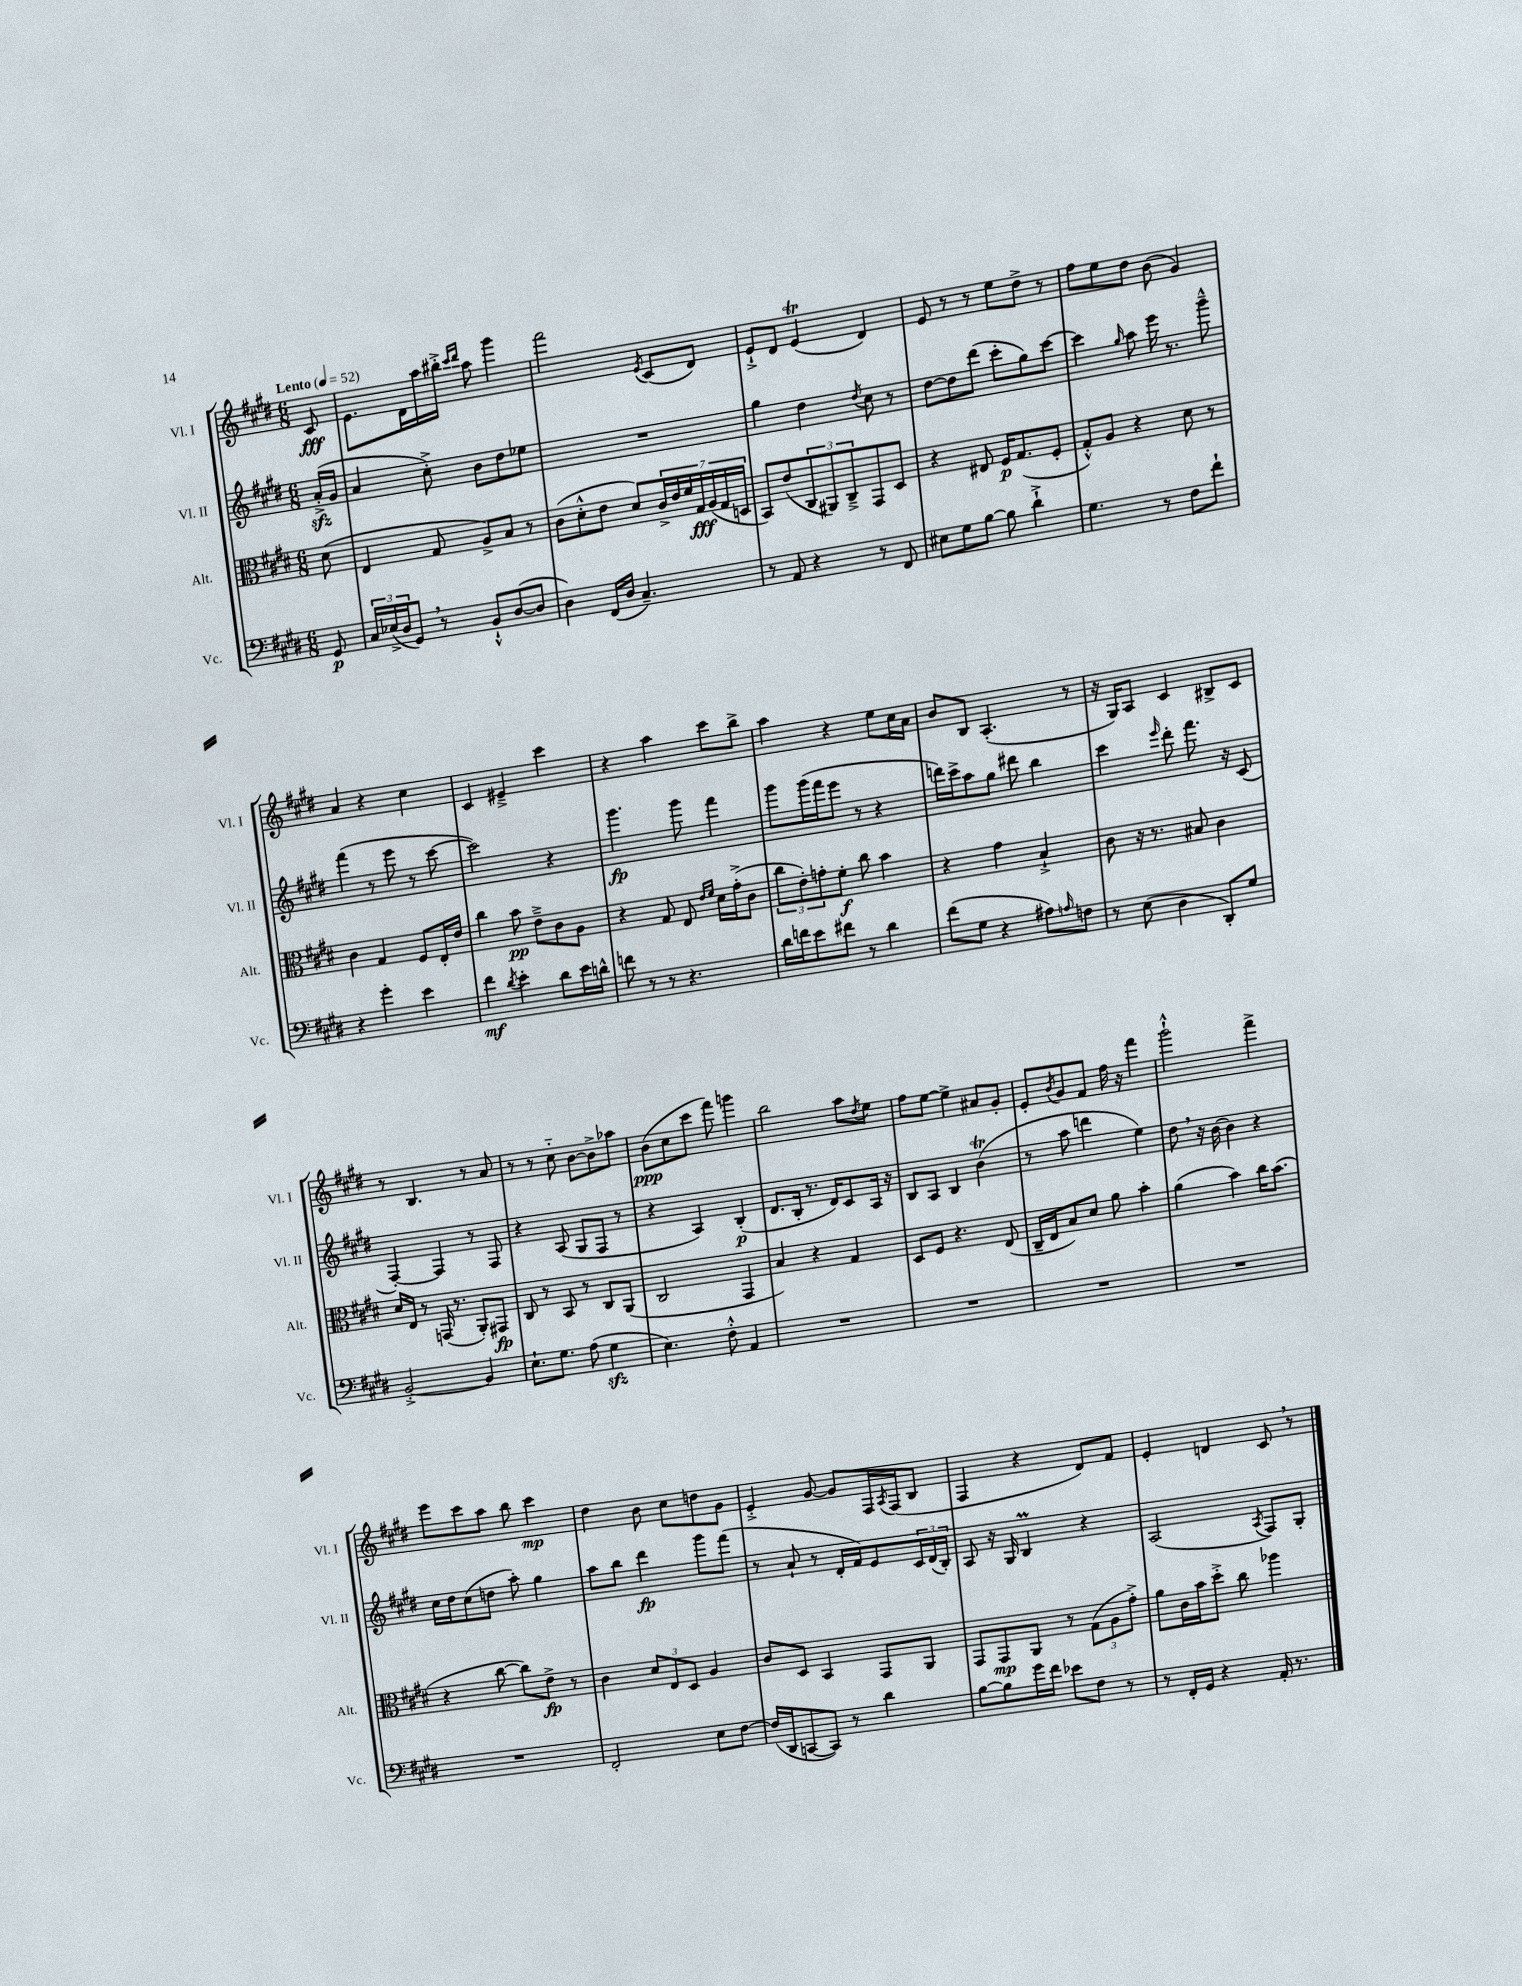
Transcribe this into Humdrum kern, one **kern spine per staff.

**kern	**dynam	**kern	**dynam	**kern	**dynam	**kern	**dynam
*part4	*part4	*part3	*part3	*part2	*part2	*part1	*part1
*staff4	*staff4	*staff3	*staff3	*staff2	*staff2	*staff1	*staff1
*I"Vc.	*	*I"Alt.	*	*I"Vl. II	*	*I"Vl. I	*
*I'Vc.	*	*I'Alt.	*	*I'Vl. II	*	*I'Vl. I	*
*clefF4	*	*clefC3	*	*clefG2	*	*clefG2	*
*k[f#c#g#d#]	*	*k[f#c#g#d#]	*	*k[f#c#g#d#]	*	*k[f#c#g#d#]	*
*M6/8	*	*M6/8	*	*M6/8	*	*M6/8	*
*MM52	*	*MM52	*	*MM52	*	*MM52	*
=	=	=	=	=	=	=	=
!	!	!	!	!	!	!LO:TX:a:B:t=Lento	!
8GG#/	p	(8d#\	.	(16azz'^/LL	.	8c#/	fff
.	.	.	.	16g#/JJ	.	.	.
=1	=1	=1	=1	=1	=1	=1	=1
24C#/LL	.	4E/	.	4a/	.	8.e\L	.
(24E-X^/	.	.	.	.	.	.	.
24D#/J	.	.	.	.	.	.	.
8GG#,/J)	.	.	.	.	.	.	.
.	.	.	.	.	.	16d#\L	.
8r	.	8G#/	.	8cc#'^\)	.	16aa\	.
.	.	.	.	.	.	16bb#X'^\JJ	.
.	.	.	.	.	.	16qqccc#/LL	.
.	.	.	.	.	.	16qqddd#/JJ	.
8BB`^^/L	.	8A^/L)	.	8b\L	.	8aa\	.
([8D#/	.	8B/J	.	8dd#\	.	4ggg#\	.
8D#/J]	.	8r	.	8ee-X\J	.	.	.
=2	=2	=2	=2	=2	=2	=2	=2
4D#\)	.	(8c#\L	.	2.r	.	2fff#\	.
.	.	8d#'^^\	.	.	.	.	.
(16FF#/LL	.	8e\J	.	.	.	.	.
16D#/JJ	.	.	.	.	.	.	.
4.C#~/)	.	8d#/L)	.	.	.	.	.
.	.	.	.	.	.	8qe/	.
.	.	28c#^/L	.	.	.	(8c#/L	.
.	.	28e/	.	.	.	.	.
.	.	28f#/	.	.	.	.	.
.	.	28G#/	fff	.	.	.	.
.	.	.	.	.	.	8d#/J)	.
.	.	(28A/	.	.	.	.	.
.	.	28G#/	.	.	.	.	.
.	.	28Dn/JJ	.	.	.	.	.
=3	=3	=3	=3	=3	=3	=3	=3
8r	.	8BB/L)	.	4gg#\	.	8e`^/L	.
8AA/	.	(8e/	.	.	.	8d#/J	.
4r	.	12C#/	.	4dd#\	.	(4eT/	.
.	.	12AA#X/)	.	.	.	.	.
.	.	12C#~^/	.	.	.	.	.
.	.	.	.	8qdd#/	.	.	.
8r	.	8GG#/	.	8cc#\	.	4d#/)	.
8FF#/	.	8D#/J	.	8r	.	.	.
=4	=4	=4	=4	=4	=4	=4	=4
8E#X\L	.	4r	.	[8dd#\L	.	8e/	.
8G#\	.	.	.	8dd#\]	.	8r	.
[8B\J	.	8E#X/	.	(8ddd#\J	.	8r	.
8B\]	.	16F#/KL	p	8ccc#'\L	.	8ee\L	.
.	.	(8.G#/	.	.	.	.	.
4d#`^\	.	.	.	8gg#\)	.	8dd#^\J	.
.	.	8F#'/J	.	[8ccc#\J	.	8r	.
=5	=5	=5	=5	=5	=5	=5	=5
4.G#\	.	8G#'^^/L)	.	4ccc#\]	.	8ff#\L	.
.	.	8A/J	.	.	.	8ee\	.
.	.	.	.	16qqgg#/	.	.	.
.	.	4r	.	8aa\	.	8dd#\J	.
8r	.	.	.	16eee\	.	(8b\	.
.	.	.	.	8.r	.	.	.
8F#\L	.	8d#\	.	.	.	4g#/)	.
8f#`\J	.	8r	.	8ggg#~^^\	.	.	.
!!LO:LB:g=z
=6	=6	=6	=6	=6	=6	=6	=6
4r	.	4c#\	.	(4fff#\	.	4a/	.
4g#'\	.	4G#/	.	8r	.	4r	.
.	.	.	.	8eee\	.	.	.
4e\	.	8F#/L	.	8r	.	4cc#\	.
.	.	16E'/L	.	[8ccc#\	.	.	.
.	.	16e/JJ	.	.	.	.	.
=7	=7	=7	=7	=7	=7	=7	=7
4f#\	mf	4cc#\	.	2ccc#\])	.	4c#/	.
8qd#/	.	.	.	.	.	.	.
4e'\	.	8b\	pp	.	.	4e#X~^/	.
.	.	8e~^\L	.	.	.	.	.
8d#\L	.	8c#\	.	4r	.	4ccc#\	.
16e\L	.	8A\J	.	.	.	.	.
16dn^^\JJ	.	.	.	.	.	.	.
=8	=8	=8	=8	=8	=8	=8	=8
8fn\	.	4r	.	4.ggg#\	fp	4r	.
8r	.	.	.	.	.	.	.
8r	.	8G#/	.	.	.	4aa\	.
4.r	.	8E/	.	8ggg#\	.	.	.
.	.	16qqe/LL	.	.	.	.	.
.	.	16qqf#/JJ	.	.	.	.	.
.	.	16d#\LL	.	4fff#\	.	8ccc#\L	.
.	.	(16g#'^\J	.	.	.	.	.
.	.	8c#\J	.	.	.	8bb^\J	.
=9	=9	=9	=9	=9	=9	=9	=9
16d#\LL	.	12cc#\L	.	8ggg#\L	.	4aa\	.
16fn\J	.	.	.	.	.	.	.
.	.	12e'\)	.	.	.	.	.
8e\	.	.	.	(16ggg#\L	.	.	.
.	.	12gn'\	.	.	.	.	.
.	.	.	.	16fff#\J	.	.	.
8f#X\J	.	8f#'\J	f	8eee\J	.	4r	.
8r	.	8cc#\	.	8r	.	.	.
4d#\	.	4b\	.	4r	.	8ee\L	.
.	.	.	.	.	.	16cc#\L	.
.	.	.	.	.	.	16a\JJ	.
=10	=10	=10	=10	=10	=10	=10	=10
(8f#\L	.	4r	.	16dddn\LL)	.	8b/L	.
.	.	.	.	16ccc#^\J	.	.	.
8G#\J	.	.	.	8aa\	.	8B/J	.
4r	.	4g#\	.	8gg#\J	.	(4.A'/	.
.	.	.	.	8ddd#X\	.	.	.
8A#X\L)	.	4B`^/	.	4bb\	.	.	.
16qqAn/	.	.	.	.	.	.	.
8Fn\J	.	.	.	.	.	8r	.
=11	=11	=11	=11	=11	=11	=11	=11
8r	.	8c#\	.	4ccc#\	.	16r	.
.	.	.	.	.	.	16G#/KL)	.
(8E\	.	16r	.	.	.	8A/J	.
.	.	8.r	.	.	.	.	.
.	.	.	.	16qqeee/	.	.	.
4D#\	.	.	.	8ddd#'\	.	4c#/	.
.	.	8B#X/	.	8.fff#\	.	.	.
8DD#'/L)	.	4c#\	.	.	.	8B#X^/L	.
.	.	.	.	16r	.	.	.
8G#/J	.	.	.	(8c#/	.	8c#/J	.
!!LO:LB:g=z
=12	=12	=12	=12	=12	=12	=12	=12
[2BB'^/	.	16d#/LL	.	[4F#'/)	.	8r	.
.	.	16E/JJ	.	.	.	.	.
.	.	8r	.	.	.	4.B/	.
.	.	(16GGn/	.	4F#/]	.	.	.
.	.	8.r	.	.	.	.	.
4BB/]	.	8AA'/L)	.	8r	.	8r	.
.	.	8GG#X/J	fp	8F#/	.	8a/	.
=13	=13	=13	=13	=13	=13	=13	=13
8.E`\L	.	8C#/	.	4r	.	8r	.
.	.	8r	.	.	.	8r	.
8.G#\J	.	.	.	.	.	.	.
.	.	8BB/	.	(8A/	.	8cc#\	.
(8A\	.	8r	.	8G#/L	.	[8b\L	.
4G#zz\	.	8C#/L	.	8F#/J	.	8b^\]	.
.	.	(8AA/J	.	8r	.	8aa-X\J	.
=14	=14	=14	=14	=14	=14	=14	=14
4.E\)	.	2C#/	.	4r	.	(8b\L	ppp
.	.	.	.	.	.	8cc#\	.
.	.	.	.	4A/)	.	8ccc#\J	.
8F#'^^\	.	.	.	.	.	8fff#\)	.
4AA/	.	4GG#/	.	(4B'/	p	4gggn\	.
=15	=15	=15	=15	=15	=15	=15	=15
2.r	.	4B/)	.	8.d#/L	.	2bb\	.
.	.	.	.	16B'/Jk	.	.	.
.	.	4r	.	8.r	.	.	.
.	.	.	.	16d#/KL)	.	.	.
.	.	4G#/	.	8c#/	.	8aa\L	.
.	.	.	.	.	.	8qdd#/	.
.	.	.	.	16A/Jk	.	8ee\J	.
.	.	.	.	16r	.	.	.
=16	=16	=16	=16	=16	=16	=16	=16
2.r	.	8D#/L	.	8B/L	.	8ff#\L	.
.	.	8F#/J	.	8A/J	.	[8ee\J	.
.	.	4.r	.	4B/	.	4ee^\]	.
.	.	.	.	(4bT\	.	8a#X/L	.
.	.	(8E/	.	.	.	8g#'/J	.
=17	=17	=17	=17	=17	=17	=17	=17
2.r	.	16C#~/LL	.	8r	.	8e'/L	.
.	.	16E/J	.	.	.	.	.
.	.	.	.	.	.	8qb/	.
.	.	8B/)	.	8aa\	.	8g#/	.
.	.	8d#/J	.	4dddn\	.	8f#/J	.
.	.	8a\	.	.	.	16ff#\	.
.	.	.	.	.	.	16r	.
.	.	4b'\	.	4ee\)	.	4fff#\	.
=18	=18	=18	=18	=18	=18	=18	=18
2.r	.	(4a\	.	8dd#,\	.	2ggg#`^^\	.
.	.	.	.	16r	.	.	.
.	.	.	.	[16b\	.	.	.
.	.	4b\)	.	4b\]	.	.	.
.	.	16cc#\KL	.	4r	.	4fff#^\	.
.	.	(8.b\J	.	.	.	.	.
!!LO:LB:g=z
=19	=19	=19	=19	=19	=19	=19	=19
2.r	.	4r	.	16cc#\LL	.	8eee\L	.
.	.	.	.	16dd#\J	.	.	.
.	.	.	.	(8cc#\	.	8ccc#\	.
.	.	[8cc#\	.	8ddn\J	.	8aa\J	.
.	.	8cc#\L])	.	8aa'\)	.	8bb\	.
.	.	8e^\J	fp	4gg#\	.	4ccc#\	mp
.	.	8r	.	.	.	.	.
=20	=20	=20	=20	=20	=20	=20	=20
2FF#'/	.	4c#\	.	8aa\L	.	4dd#\	.
.	.	.	.	8bb\J	.	.	.
.	.	12d#/L	.	4ddd#\	fp	8b\	.
.	.	12E/	.	.	.	.	.
.	.	.	.	.	.	8cc#\L	.
.	.	12D#/J	.	.	.	.	.
8E\L	.	4A/	.	8ggg#\L	.	8ddn\	.
[8F#\J	.	.	.	(8fff#\J	.	8g#\J	.
=21	=21	=21	=21	=21	=21	=21	=21
(16F#/LL]	.	8c#/L	.	8r	.	4e'^/	.
16DD#/J	.	.	.	.	.	.	.
[8CCn/	.	8D#/J	.	8a`/	.	.	.
8CC/J])	.	4BB/	.	8r	.	[8g#/	.
8r	.	.	.	16d#'/LL	.	8g#/L]	.
.	.	.	.	16f#/J)	.	.	.
4d#\	.	8GG#/L	.	8e/	.	16F#/L	.
.	.	.	.	.	.	8qA/	.
.	.	.	.	.	.	(16F#/J	.
.	.	8AA/J	.	24c#/L	.	8B/J	.
.	.	.	.	(24d#/	.	.	.
.	.	.	.	24B'/JJ)	.	.	.
=22	=22	=22	=22	=22	=22	=22	=22
[8B\L	.	8GG#/L	.	8A/	.	4F#/	.
8B\]	.	8GG#/	mp	16r	.	.	.
.	.	.	.	16G#/	.	.	.
16g#\L	.	8AA/J	.	4BM/	.	4r	.
16f#\JJ	.	.	.	.	.	.	.
8e-X\L	.	8r	.	.	.	.	.
8F#\J	.	(12G#\L	.	4r	.	8d#/L)	.
.	.	12A\	.	.	.	.	.
8r	.	.	.	.	.	8f#/J	.
.	.	12g#'^\J)	.	.	.	.	.
=23	=23	=23	=23	=23	=23	=23	=23
8r	.	8a\L	.	(2A/	.	4e'/	.
16FF#'/LL	.	16c#\L	.	.	.	.	.
16GG#/JJ	.	16b\J	.	.	.	.	.
4r	.	8dd#'^\J	.	.	.	4dn/	.
.	.	8cc#\	.	.	.	.	.
.	.	.	.	8qA/	.	.	.
16AA'/	.	4aa-X\	.	8F#/L)	.	8c#,/	.
8.r	.	.	.	.	.	.	.
.	.	.	.	8G#'/J	.	8r	.
==	==	==	==	==	==	==	==
*-	*-	*-	*-	*-	*-	*-	*-
